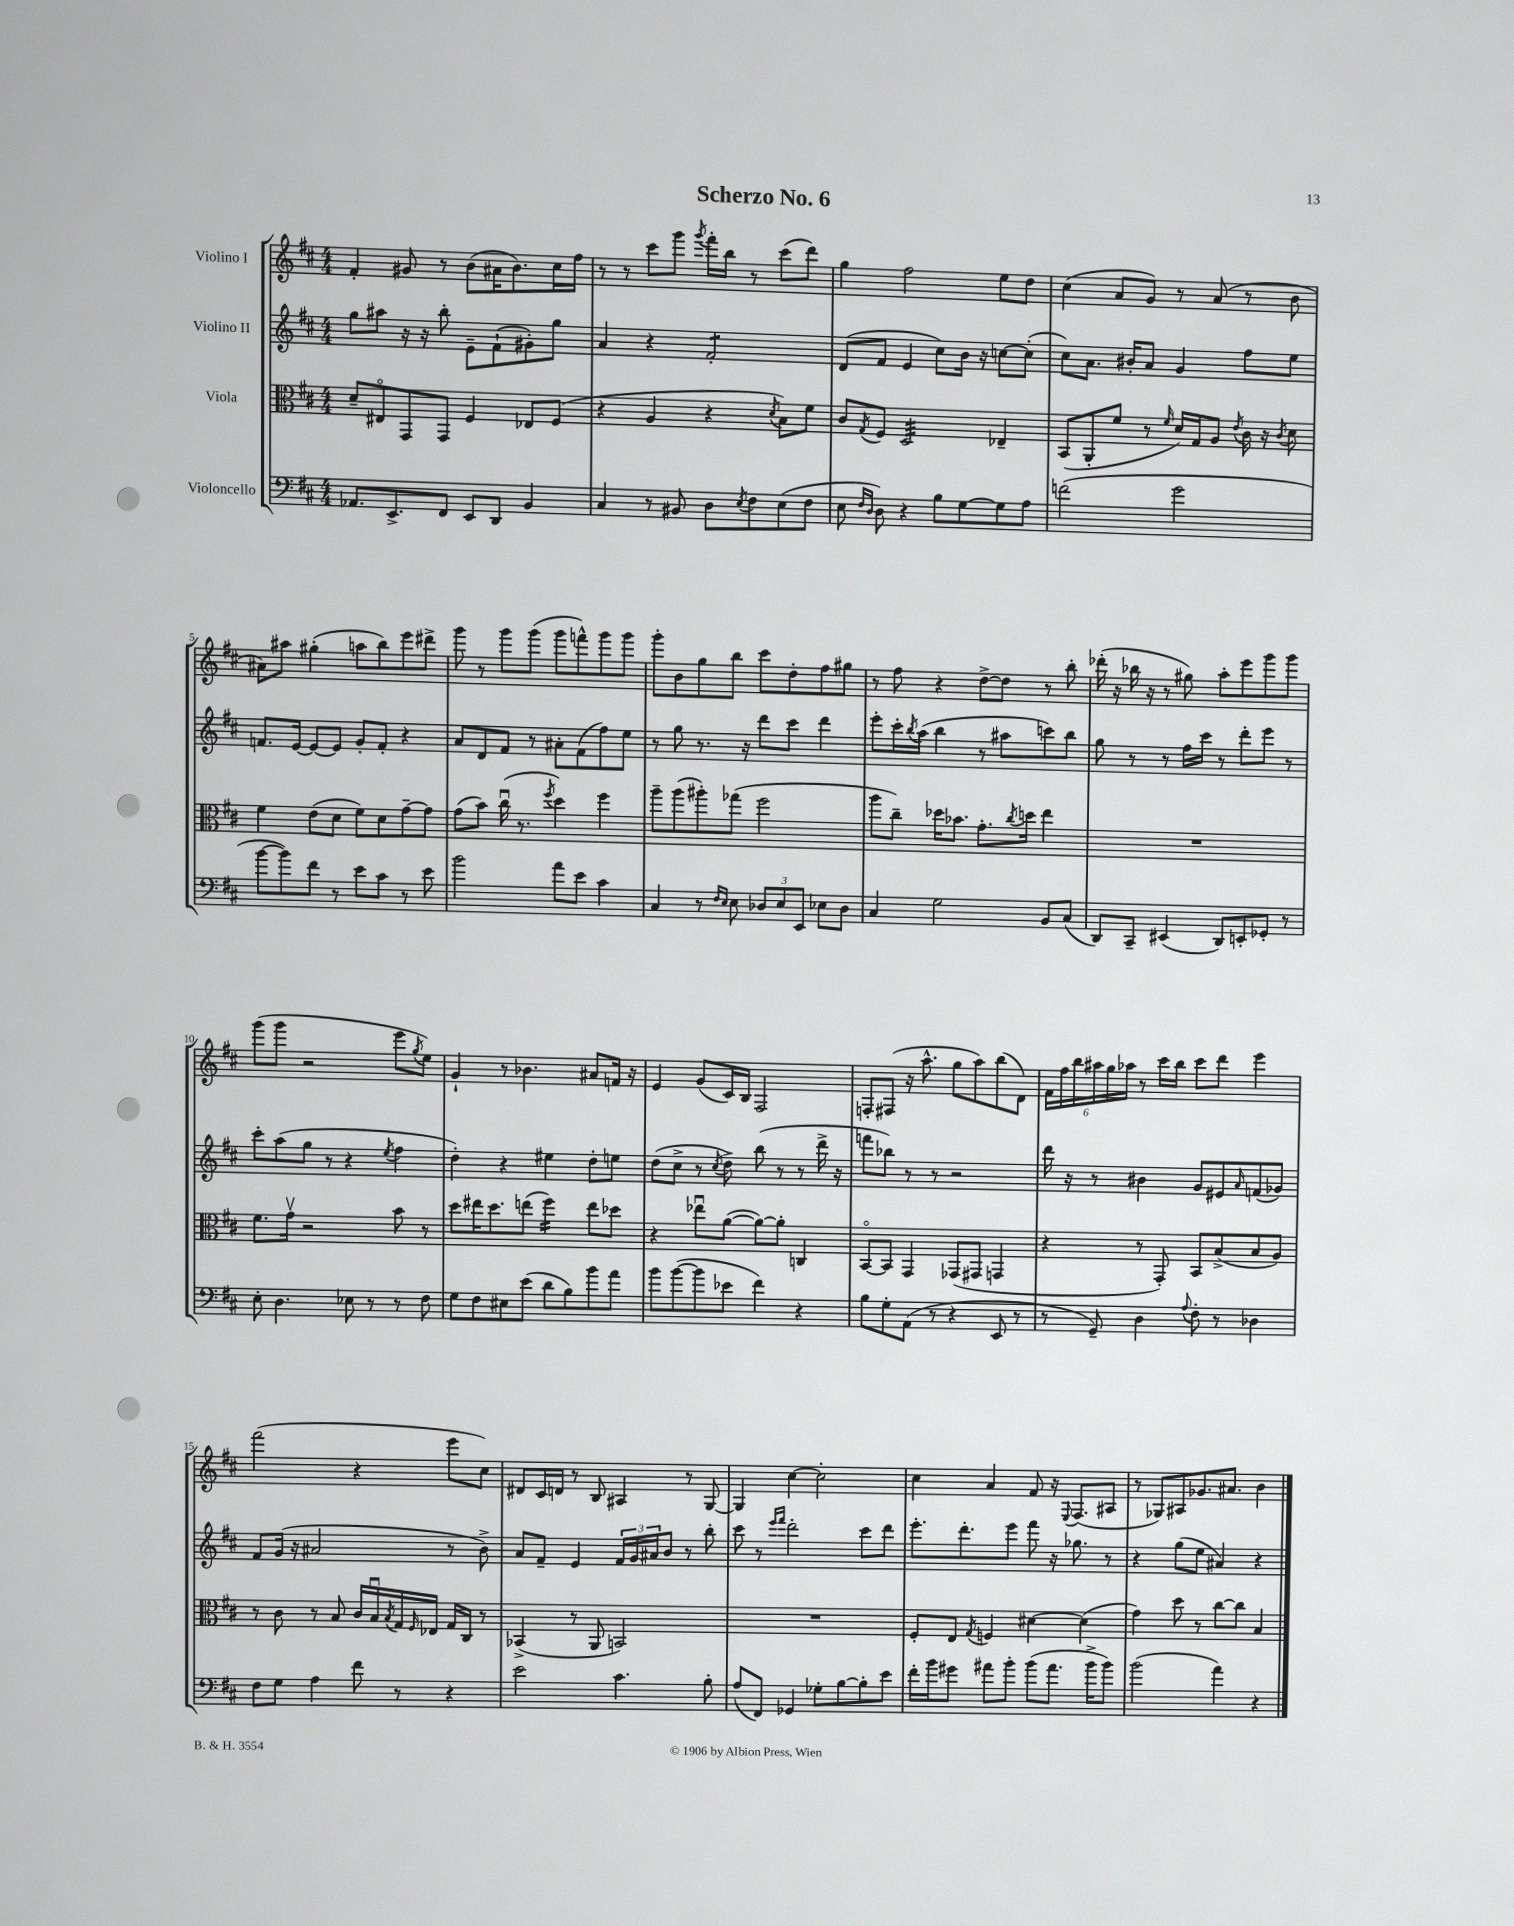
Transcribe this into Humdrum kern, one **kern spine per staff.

**kern	**kern	**kern	**kern
*staff4	*staff3	*staff2	*staff1
*clefF4	*clefC3	*clefG2	*clefG2
*k[f#c#]	*k[f#c#]	*k[f#c#]	*k[f#c#]
*M4/4	*M4/4	*M4/4	*M4/4
8.AA-	8d~	8gg	4f#'
.	8E#o	8aa#	.
8.EE^	.	.	.
.	8GG	16r	8g#
.	.	16r	.
8FF#	8GG	8bb'	8r
8EE	4F#	8e~	(8b
8DD	.	(8f#`	16a#
.	.	.	8.b)
4BB	8E-	8g#')	.
.	(8F#	8gg	16cc#
.	.	.	16ff#
=	=	=	=
4C#	4r	4a	8r
.	.	.	8r
8r	4A	4r	8ccc#
8BB#	.	.	8ggg
.	.	.	8qggg
8D	4r	2f#'	16fff#'
.	.	.	16bb
8qE	.	.	.
8F#	.	.	8r
.	8qd	.	.
(8E	8B)	.	(8ccc#
8F#	8f#	.	8ddd)
=	=	=	=
8E	8c#	(8d	4gg
16qqF#	.	.	.
16qqD	8qG	.	.
8D)	8F#	8f#	.
4r	2D	4e	2ff#
8B	.	8cc#)	.
[8G	.	16b	.
.	.	16r	.
8G]	4E-~	[8cc	8ee
8A	.	(8cc']	8dd
=	=	=	=
(2f	(8BB	8cc#)	(4cc#
.	8AA'	8.a	.
.	8f#	.	8a
.	.	16b#'	.
.	8r	8a	8g)
.	16qqf#	.	.
2g	16d)	4g	8r
.	16G	.	.
.	8A	.	(8a
.	8qe	.	.
.	16c#	8ff#	8r
.	16r	.	.
.	8qc#	.	.
.	8d	8ee	8b
=	=	=	=
[8b	4f#	8.f	8a#)
8b])	.	.	8aa#
.	.	[16e	.
8f#	(8e	8e_	(4gg#'
8r	8d	8e]	.
8e	8f#)	8g'	8aa
8c#	8d	8f'	8bb)
8r	[8g~	4r	8eee
8e	8g]	.	8ddd#^
=	=	=	=
2b	(8g	8a	8ggg
.	8b)	8d	8r
.	(16cc#u	8f#	8ggg
.	8.r	.	.
.	.	8r	(8ggg
.	8qff#	.	.
8a	4dd)	8a#'	8ggg
8e	.	(8f#	8fff^^)
4c#	4ff#	8ff#)	8ggg
.	.	8ee	8ggg
=	=	=	=
4C#	8aa~	8r	8ggg'
.	(8aa	8gg	8b
8r	8aa#')	8.r	8gg
16qqF#	.	.	.
16qqE	.	.	.
8E	(8gg-	.	8bb
.	.	16r	.
12D-	2ff#	8ddd	8ccc#
12E	.	.	.
.	.	8ccc#	8dd'
12EE	.	.	.
8E-	.	4ddd	8ff#
8D-	.	.	8gg#
=	=	=	=
4C#	8aa	8eee'	8r
.	8cc#~)	16ccc#'	8ff#
.	.	8qbb	.
.	.	(16aa	.
2G	16dd-	4bb	4r
.	8.b-	.	.
.	8.g'	8r	[8dd^
.	.	8aa#	8dd]
.	8qcc#	.	.
.	16dd	.	.
8BB	4ee	8ccc)	8r
(8C#	.	8bb	8bb'
=	=	=	=
8DD)	1r	8gg	(16ddd-'
.	.	.	16r
8CC#~	.	8r	16bb-
.	.	.	16r
(4EE#	.	8r	8r
.	.	16ff#	8gg#)
.	.	16ccc#	.
8DD)	.	8r	8aa'
8EE'	.	8ddd'	8eee
8GG-'	.	8eee	8ggg
8r	.	8r	8ggg
=	=	=	=
8E'	8.f#	8ccc#'	(8ggg
4.D	.	(8aa	8ggg
.	16gv	.	.
.	2r	8gg	2r
.	.	8r	.
8E-	.	4r	.
8r	.	.	.
.	.	8qee	.
8r	8b	4ff#	8eee
.	.	.	8qgg
8F#	8r	.	8ee)
=	=	=	=
8G	8dd	4dd')	4g`
8F#	16ee#	.	.
.	8.dd	.	.
8E#	.	4r	8r
(8e	(8ee	.	4.b-
8d	4ff#)	4ee#	.
8B)	.	.	.
8b	8ee	8dd'	8a#
8a	8dd-	8ee	16f
.	.	.	16r
=	=	=	=
8b	4r	(8dd	4e
([8b	.	8cc#^	.
8b]	8ee-u	8r	(8g
.	.	8qcc#	.
8e-	([8a	8dd^)	16c#)
.	.	.	16B
4f#)	8a_)	(8bb	2F#
.	8a']	8r	.
4r	4C	8r	.
.	.	16ddd^	.
.	.	16r	.
=	=	=	=
8B	[8BBo	8fff	8F'
8G'	8BB]	8bb-)	(8F#
(8AA	4GG	8r	16r
.	.	.	8.aa^^
8r	.	8r	.
4r	(8GG-	2r	8gg
.	8GG#	.	8aa)
8EE	4GG	.	(8bb
8r	.	.	8d)
=	=	=	=
8r	4r	16ddd	24f#
.	.	.	24ff#
.	.	16r	.
.	.	.	24bb
8GG~)	.	8r	24aa#
.	.	.	24gg
.	.	.	24aa-
4D	8r	4b#	8r
.	8GG')	.	16ccc#
.	.	.	16bb
8qqA	.	.	.
8F#'	8BB	8g	8ccc#
8r	(8B^	8e#	8ddd
.	.	16qqa	.
4D-	8B	(8f	4eee
.	8A)	8g-)	.
=	=	=	=
8F#	8r	8f#	(2fff#
8G	8c#	(16g	.
.	.	16r	.
4A	8r	2a#	.
.	8B	.	.
8f#	16c#	.	4r
.	16Bu	.	.
.	8qB	.	.
8r	16G	.	.
.	16qqF#	.	.
.	16E-	.	.
4r	16G	8r	8eee
.	16C#	.	.
.	8r	8b^)	8cc#)
=	=	=	=
2e	(4BB-^	8a	8d#
.	.	8f#~	16c#
.	.	.	16d
.	8r	4e	8r
.	8AA	.	8B
4.c#	2BB)	24f#	4A#
.	.	24g	.
.	.	24a#	.
.	.	8b	.
.	.	8r	8r
8B'	.	8bb'	[8G
=	=	=	=
(8A	1r	8ccc#	4G]
8FF#)	.	8r	.
.	.	16qqeee	.
.	.	16qqfff#	.
4GG-	.	2ddd'	[4cc#
8G-'	.	.	2cc#']
[8B	.	.	.
8B']	.	8ccc#	.
8e	.	8ddd	.
=	=	=	=
16f#'	8F#'	8.eee'	4cc#
16b	.	.	.
8g#	8E	.	.
.	.	8.ddd'	.
.	8qG	.	.
8a#	4F	.	4a
8b'	.	8eee	.
(8b	[4d#	8fff#	8f#
8.a#	.	16r	16r
.	.	.	8qqE
.	.	8.gg-	(8.F#
.	(4d#]	.	.
16b^	.	.	.
8b)	.	8r	8A#
=	=	=	=
(2b	4g)	4r	8r
.	.	.	8G-)
.	8dd	(8gg	8A#
.	8r	8ee	8.g-
4a)	[8cc#	4a#)	.
.	.	.	8.a#
.	8cc#]	.	.
4r	4B	4r	4b
==	==	==	==
*-	*-	*-	*-
